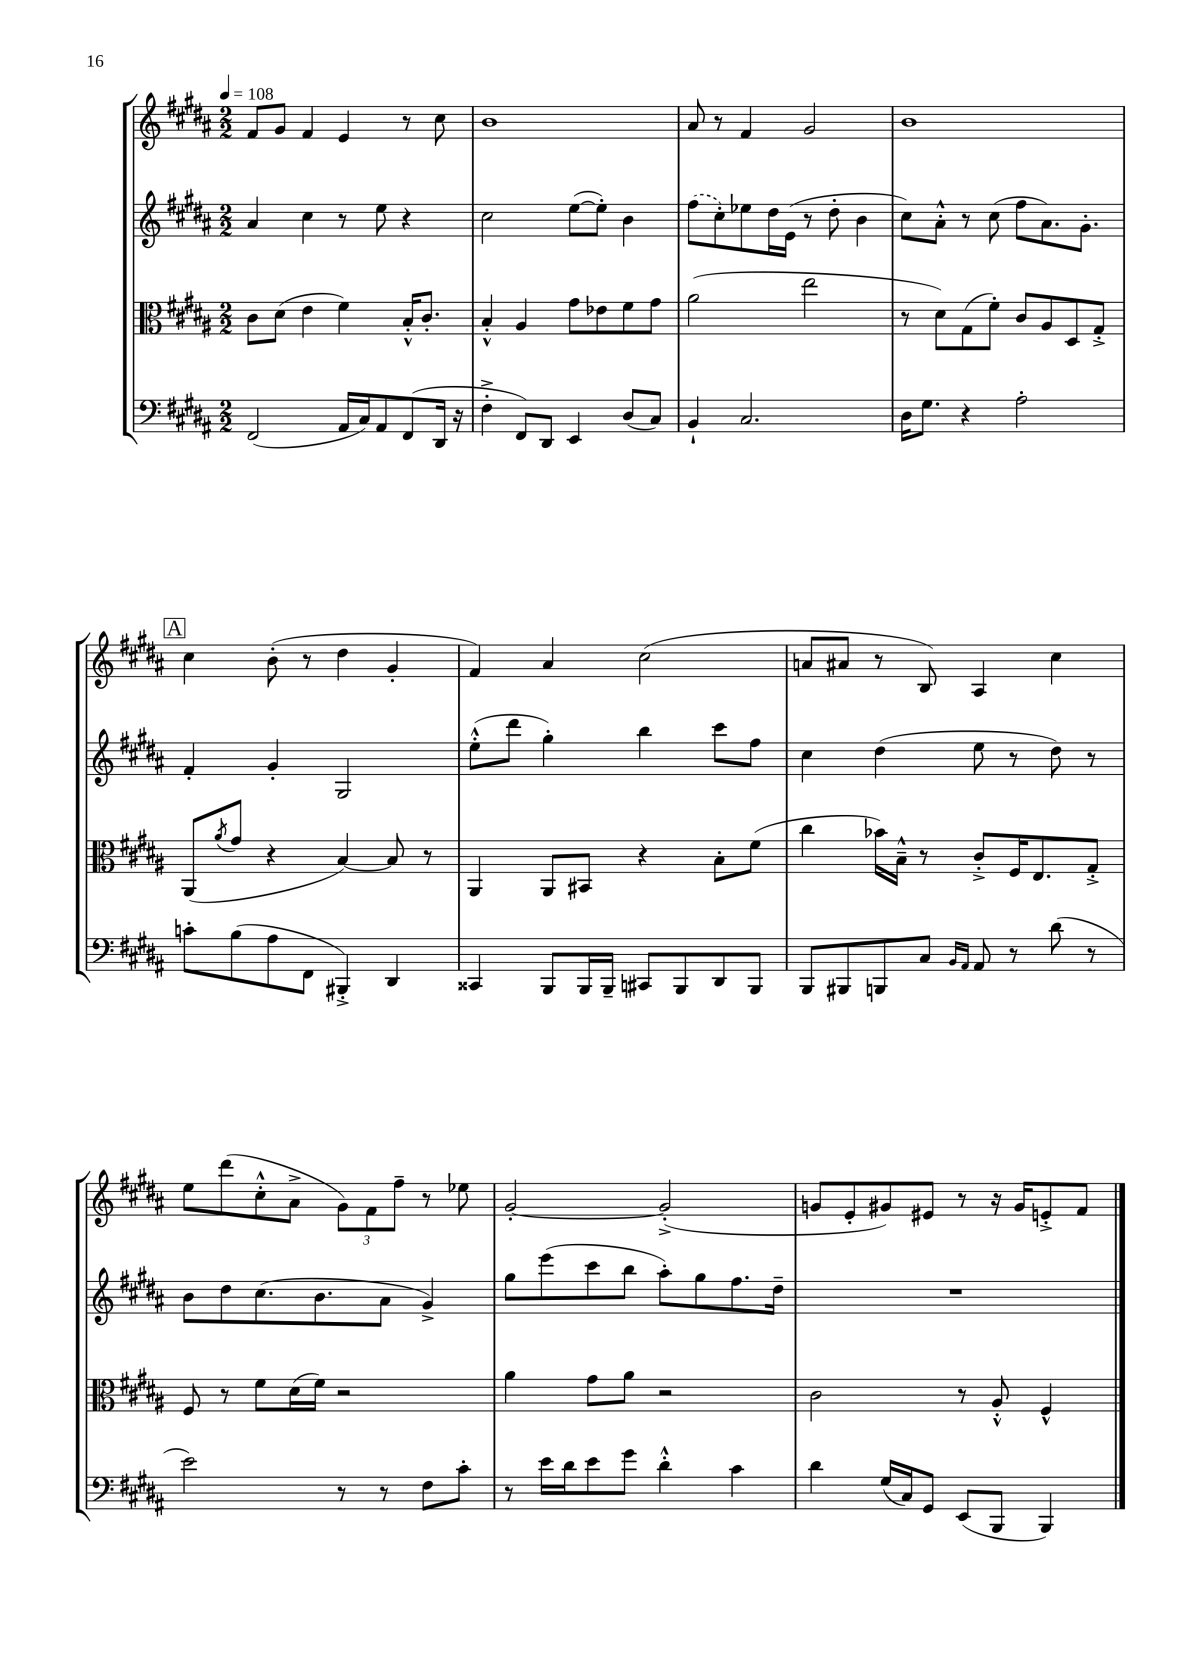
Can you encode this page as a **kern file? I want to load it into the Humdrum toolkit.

**kern	**kern	**kern	**kern
*staff4	*staff3	*staff2	*staff1
*clefF4	*clefC3	*clefG2	*clefG2
*k[f#c#g#d#a#]	*k[f#c#g#d#a#]	*k[f#c#g#d#a#]	*k[f#c#g#d#a#]
*M2/2	*M2/2	*M2/2	*M2/2
*MM108	*MM108	*MM108	*MM108
(2FF#	8c#	4a#	8f#
.	(8d#	.	8g#
.	4e	4cc#	4f#
16AA#	4f#)	8r	4e
16C#)	.	.	.
8AA#	.	8ee	.
(8FF#	16B'^^	4r	8r
.	8.c#'	.	.
16DD#	.	.	8cc#
16r	.	.	.
=	=	=	=
4F#'^	4B'^^	2cc#	1b
8FF#)	4A#	.	.
8DD#	.	.	.
4EE	8g#	([8ee	.
.	8e-	8ee'])	.
(8D#	8f#	4b	.
8C#)	8g#	.	.
=	=	=	=
4BB`	(2a#	(8ff#	8a#
.	.	8cc#')	8r
2.C#	.	8ee-	4f#
.	.	16dd#	.
.	.	(16e	.
.	2ee	8r	2g#
.	.	8dd#'	.
.	.	4b	.
=	=	=	=
16D#	8r	8cc#)	1b
8.G#	.	.	.
.	8d#)	8a#'^^	.
4r	(8G#	8r	.
.	8f#')	(8cc#	.
2A#'	8c#	8ff#	.
.	8A#	8.a#)	.
.	8D#	.	.
.	.	8.g#'	.
.	8G#'^	.	.
=	=	=	=
8c'	(8AA#	4f#'	4cc#
.	8qa#	.	.
(8B	8g#	.	.
8A#	4r	4g#'	(8b'
8FF#	.	.	8r
4BBB#'^)	[4B)	2G#	4dd#
4DD#	8B]	.	4g#'
.	8r	.	.
=	=	=	=
4CC##	4AA#	(8ee'^^	4f#)
.	.	8ddd#	.
8BBB	8AA#	4gg#')	4a#
16BBB	8BB#	.	.
16BBB~	.	.	.
8CC#	4r	4bb	(2cc#
8BBB	.	.	.
8DD#	8B'	8ccc#	.
8BBB	(8f#	8ff#	.
=	=	=	=
8BBB	4cc#	4cc#	8a
8BBB#	.	.	8a#
8BBB	16b-)	(4dd#	8r
.	16B~^^	.	.
8C#	8r	.	8B)
16qqBB	.	.	.
16qqAA#	.	.	.
8AA#	8c#'^	8ee	4A#
8r	16F#	8r	.
.	8.E	.	.
(8d#	.	8dd#)	4cc#
8r	8G#'^	8r	.
=	=	=	=
2e)	8F#	8b	8ee
.	8r	8dd#	(8ddd#
.	8f#	(8.cc#	8cc#'^^
.	(16d#	.	8a#^
.	16f#)	8.b	.
8r	2r	.	12g#)
.	.	.	12f#
8r	.	8a#	.
.	.	.	12ff#~
8F#	.	4g#^)	8r
8c#'	.	.	8ee-
=	=	=	=
8r	4a#	8gg#	[2g#'
16e	.	(8eee	.
16d#	.	.	.
8e	8g#	8ccc#	.
8g#	8a#	8bb	.
4d#'^^	2r	8aa#')	(2g#'^]
.	.	8gg#	.
4c#	.	8.ff#	.
.	.	16dd#~	.
=	=	=	=
4d#	2c#	1r	8g
.	.	.	8e'
(16G#	.	.	8g#)
16C#)	.	.	.
8GG#	.	.	8e#
(8EE	8r	.	8r
8BBB	8A#'^^	.	16r
.	.	.	16g#
4BBB)	4F#^^	.	8e'^
.	.	.	8f#
==	==	==	==
*-	*-	*-	*-
